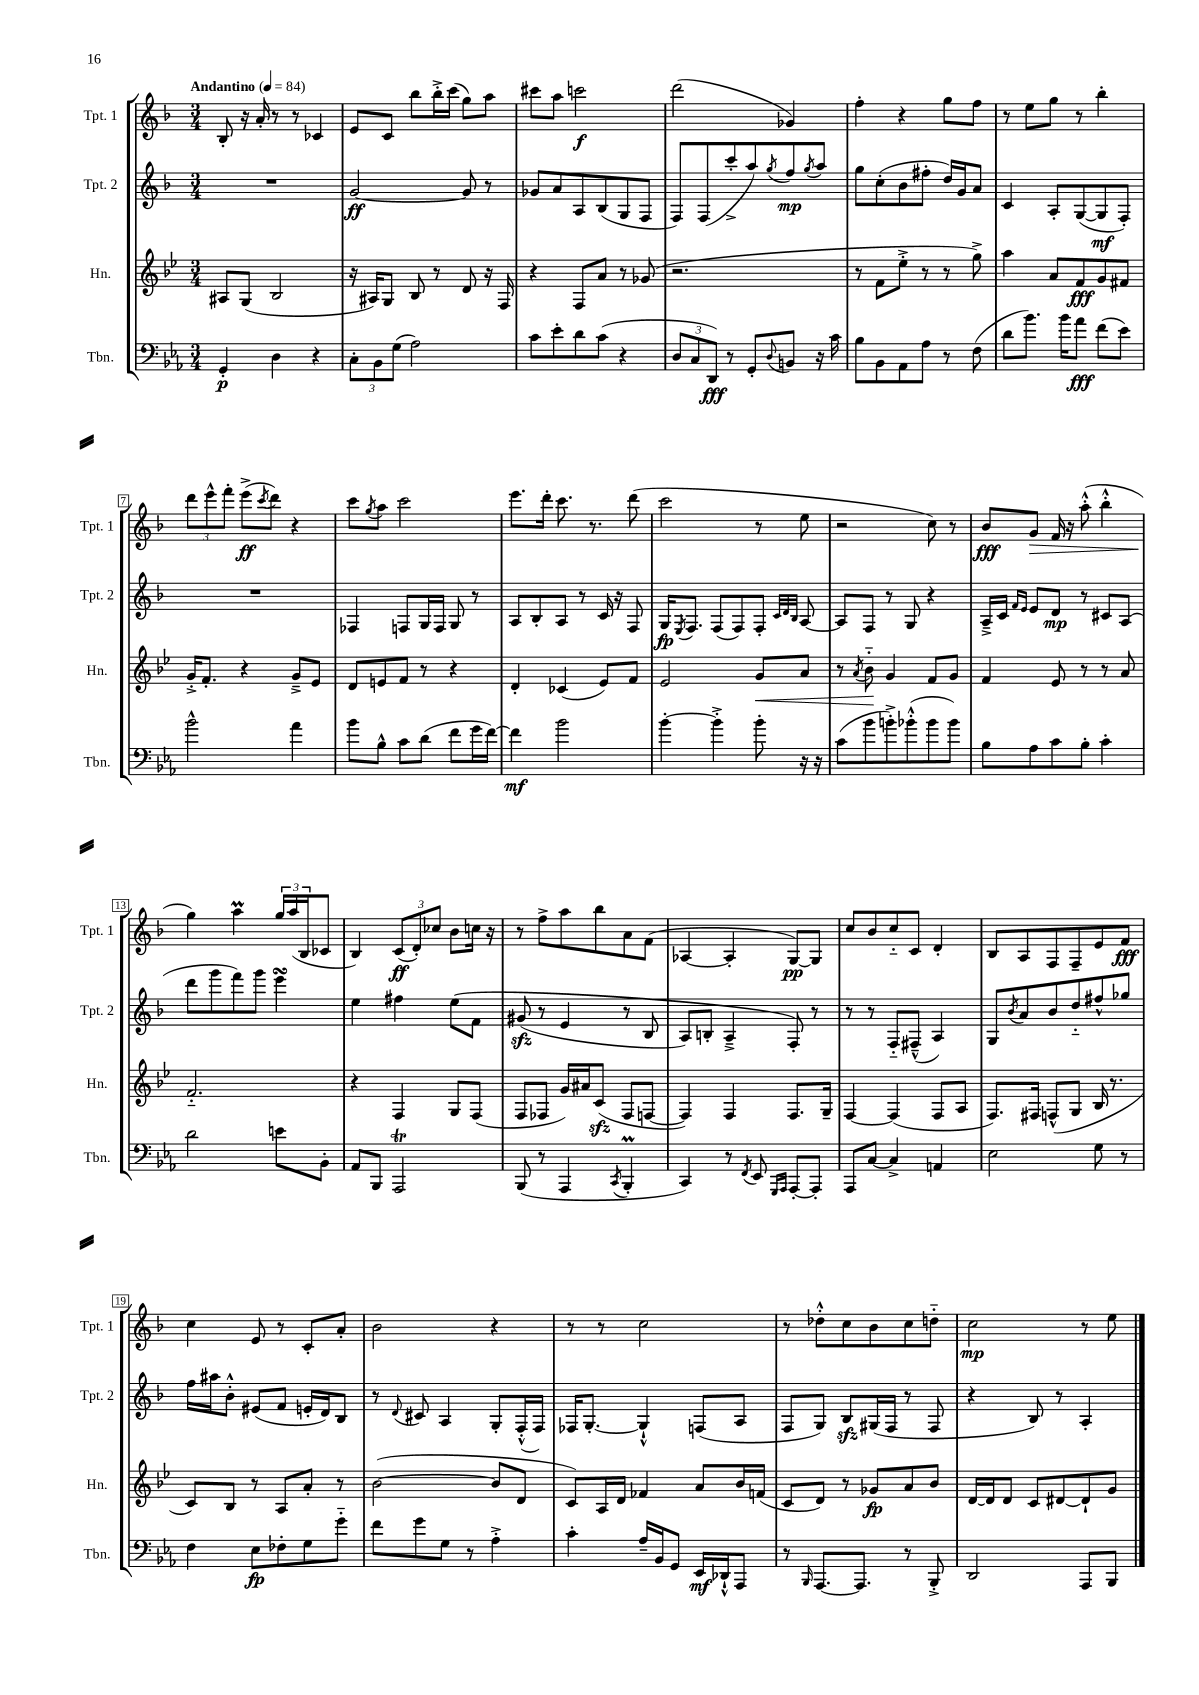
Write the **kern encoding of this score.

**kern	**kern	**kern	**kern
*staff4	*staff3	*staff2	*staff1
*clefF4	*clefG2	*clefG2	*clefG2
*k[b-e-a-]	*k[b-e-]	*k[b-]	*k[b-]
*M3/4	*M3/4	*M3/4	*M3/4
*MM84	*MM84	*MM84	*MM84
4GG'	8A#	2.r	8B-'
.	(8G	.	16r
.	.	.	16a'
4D	2B-	.	8r
.	.	.	8r
4r	.	.	4c-
=	=	=	=
12C'	16r	[2g	8e
.	16A#)	.	.
12BB-	.	.	.
.	8G	.	8c
(12G	.	.	.
2A-)	8B-	.	8bb-
.	8r	.	16bb-'^
.	.	.	(16ccc
.	8d	8g]	8gg)
.	16r	8r	8aa
.	16F	.	.
=	=	=	=
8c	4r	8g-	8ccc#
8e-'	.	8a	8aa
8d	8F	8A	2ccc
(8c	8a	(8B-	.
4r	8r	8G	.
.	(8g-	8F	.
=	=	=	=
12D	2.r	8F)	(2ddd
12C	.	.	.
.	.	(8F	.
12DD)	.	.	.
8r	.	8ccc'^	.
8GG'	.	8aa)	.
8qqD	.	8qgg	.
8BB	.	8ff	4g-)
.	.	8qgg	.
16r	.	8aa	.
16c	.	.	.
=	=	=	=
8B-	8r	8gg	4ff'
8BB-	8f	(8cc'	.
8AA-	8ee-'^	8b-	4r
8A-	8r	8ff#'	.
8r	8r	16dd)	8gg
.	.	16g	.
(8F	8gg^)	8a	8ff
=	=	=	=
8d	4aa	4c	8r
8.b-)	.	.	8ee
.	8a	8A'	8gg
16b-	.	.	.
8a-	8f	([8G	8r
(8f	8g	8G]	4bb-'
8e-)	8f#	8F')	.
=	=	=	=
2b-^^	16g'^	2.r	12ddd
.	8.f'	.	.
.	.	.	12eee^^
.	.	.	12fff'
.	4r	.	(8eee^
.	.	.	8qccc
.	.	.	8ddd)
4a-	8g~^	.	4r
.	8e-	.	.
=	=	=	=
8b-	8d	4F-	8ccc
.	.	.	8qgg
8B-^^	8e	.	8aa
8c	8f	8F	2ccc
(8d	8r	16G	.
.	.	16F	.
8f	4r	8G	.
16g	.	8r	.
[16f)	.	.	.
=	=	=	=
4f]	4d'	8A	8.eee
.	.	8B-'	.
.	.	.	16ddd'
2b-	(4c-	8A	8.ccc
.	.	8r	.
.	.	.	8.r
.	8e-)	16c	.
.	.	16r	.
.	8f	8F	(8ddd
=	=	=	=
[4b-'	2e-	16G	2ccc
.	.	8qE	.
.	.	8.F	.
4b-'^]	.	(8F	.
.	.	8F)	.
8b-'	8g	8F'	8r
.	.	32qqc	.
.	.	32qqd	.
.	.	32qqB-	.
16r	8a	[8A	8ee
16r	.	.	.
=	=	=	=
(8c	8r	8A]	2r
.	8qa	.	.
8b-	8b-'~	8F	.
8b'^)	4g	8r	.
(8b-'^^	.	8G	.
8b-	8f	4r	8cc)
8b-)	8g	.	8r
=	=	=	=
8B-	4f	16A~^	8b-
.	.	16c	.
.	.	16qqf	.
.	.	16qqe	.
8A-	.	8e	8g
8c	8e-	8d	16f
.	.	.	16r
8B-'	8r	8r	(8aa'^^
4c'	8r	8c#	4bb-'^^
.	8a	(8A	.
=	=	=	=
2d	2.f'~	8ddd	4gg)
.	.	8ggg	.
.	.	8fff)	4aa
.	.	8ggg	.
8e	.	4eee	24gg
.	.	.	(24aa
.	.	.	24B-
8BB-'	.	.	8c-
=	=	=	=
8AA-	4r	4ee	4B-)
8BBB-	.	.	.
2AAA-	4F	4ff#	(12c
.	.	.	12d')
.	.	.	12cc-
.	8G	&(8ee	8b-
.	(8F	8f	16cc
.	.	.	16r
=	=	=	=
(8BBB-	8F	(8g#	8r
8r	8F-	8r	8ff^
4AAA-	16g)	4e	8aa
.	16a#	.	.
.	(8c	.	8bb-
8qCC	.	.	.
4BBB-'	8F-	8r	8a
.	[8F	8B-	(8f
=	=	=	=
4CC)	4F])	8A)	[4A-
.	.	8B'	.
8r	4F	4A~^	4A-']
8qFF	.	.	.
8EE-	.	.	.
16qqGGG	.	.	.
16qqAAA-	.	.	.
[8AAA-'	8.F	8F'&)	[8G)
8AAA-']	.	8r	8G]
.	16G~	.	.
=	=	=	=
8AAA-	[4F	8r	8cc
[8C	.	8r	8b-
4C^]	(4F]	8F'~	8cc'~
.	.	(8F#~^^	8c
4AA	8F	4A)	4d'
.	8A	.	.
=	=	=	=
2E-	8.F)	8G	8B-
.	.	8qb-	.
.	.	8a	8A
.	16F#	.	.
.	(8F^^	8b-	8F
.	8G	8dd'~	8F~
8G	16B-	8ff#^^	8e
.	8.r	.	.
8r	.	8gg-	8f
=	=	=	=
4F	8c)	16ff	4cc
.	.	16aa#	.
.	8B-	8b-'^^	.
8E-	8r	(8e#	8e
8F-'	8A	8f	8r
8G	8a'	16e'	8c'
.	.	16d)	.
8g'~	8r	8B-	8a'
=	=	=	=
8f	([2b-	8r	2b-
.	.	8qqd	.
8g	.	8c#	.
8G	.	4A	.
8r	.	.	.
4A-'^	8b-]	8G'	4r
.	8d	(16F'^^	.
.	.	16F)	.
=	=	=	=
4c'	8c)	16F-	8r
.	.	[8.G'	.
.	16A	.	8r
.	16d	.	.
16A-~	4f-	4G`^^]	2cc
16BB-	.	.	.
8GG	.	.	.
16EE-	8a	(8F	.
16DD-`^^	.	.	.
8AAA-	16b-	8A	.
.	(16f	.	.
=	=	=	=
8r	8c	8F	8r
16qqBBB-	.	.	.
[8.AAA-	8d)	8G)	8dd-'^^
.	8r	8B-	8cc
8.AAA-]	.	.	.
.	8g-	(16G#	8b-
.	.	16F	.
8r	8a	8r	8cc
8BBB-'^	8b-	8F	8dd'~
=	=	=	=
2DD	[16d	4r	2cc
.	16d]	.	.
.	8d	.	.
.	8c	8B-)	.
.	[8d#	8r	.
8AAA-	8d#`]	4A'	8r
8BBB-	8g	.	8ee
==	==	==	==
*-	*-	*-	*-
